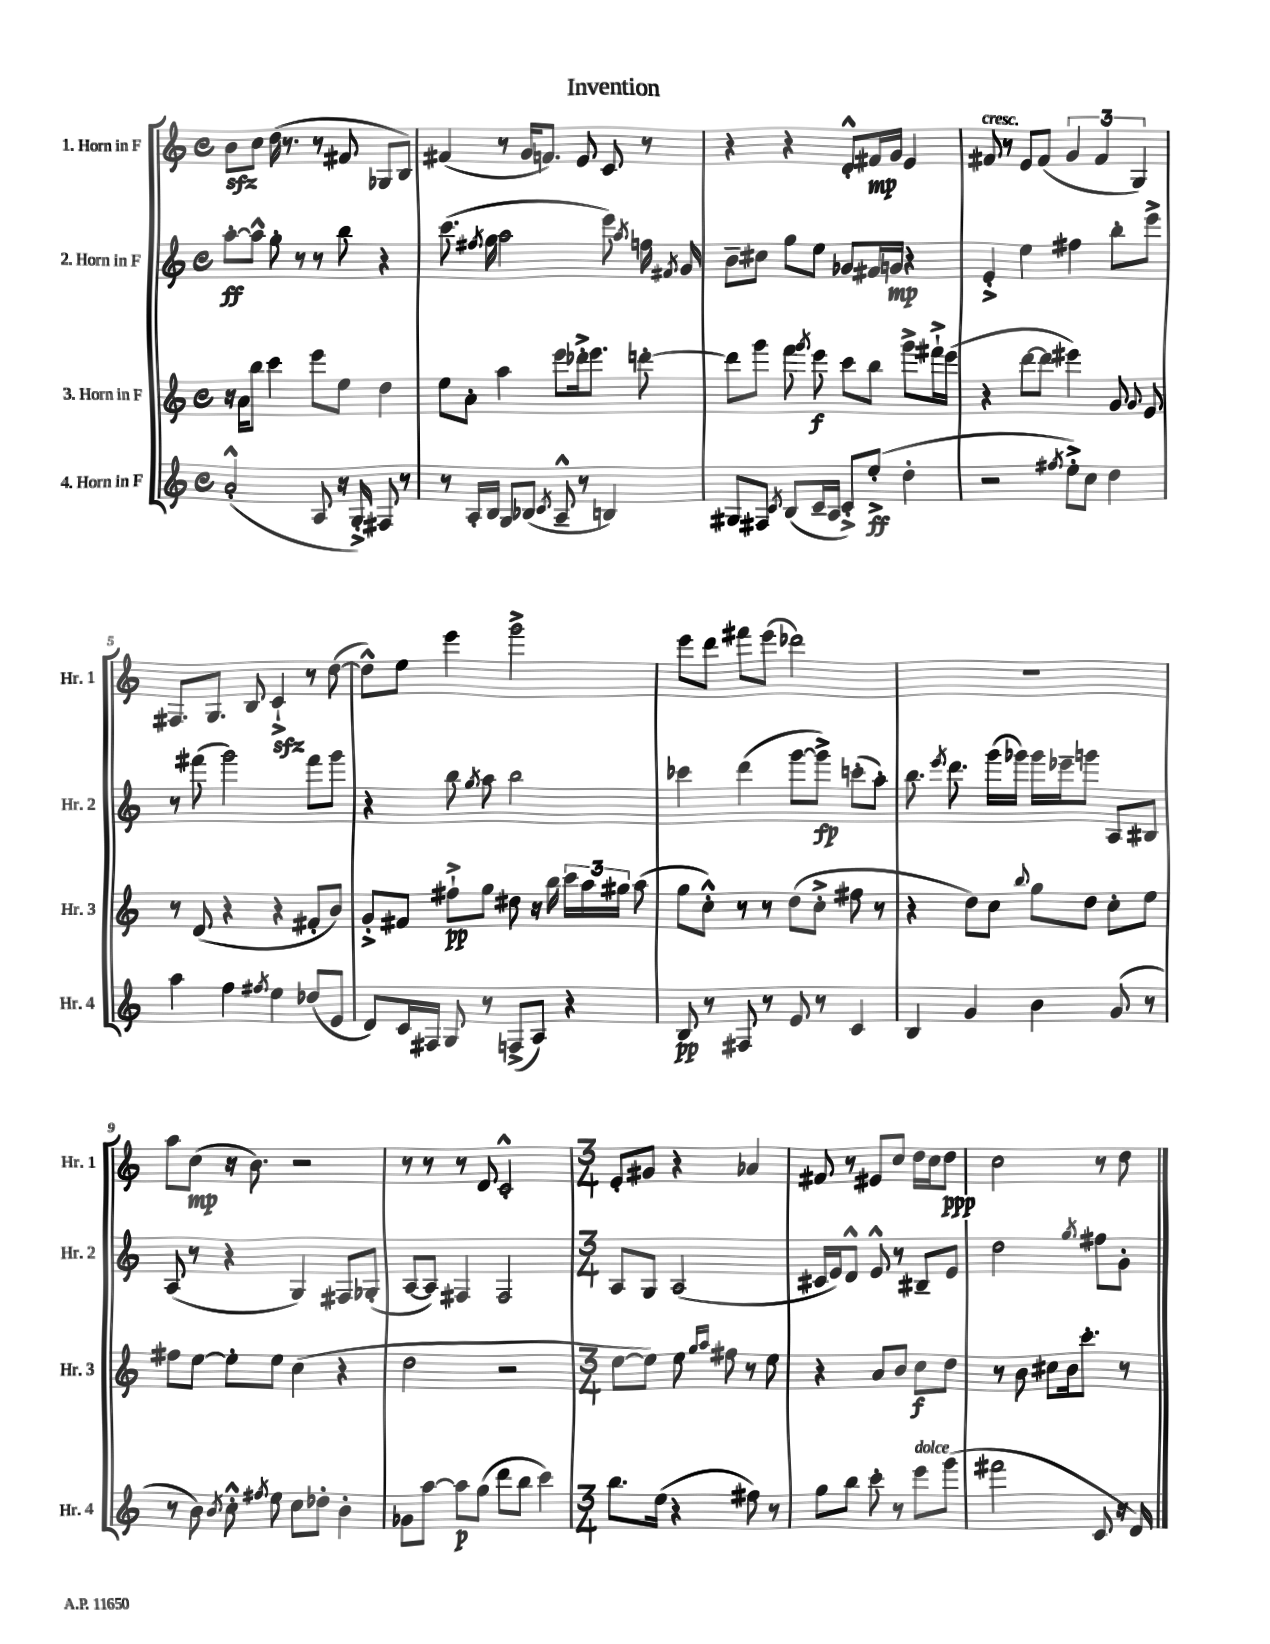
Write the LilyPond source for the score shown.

\header { title = "Invention" }
<<
\new StaffGroup <<
\new Staff = "s0" \with { instrumentName = "1. Horn in F" shortInstrumentName = "Hr. 1" } {
    \clef treble \key c \major \defaultTimeSignature \time 4/4
    \autoBeamOff b'8[\sfz c''8] d''16( r8. r8 fis'8 ges8[ b8]) |
    fis'4( r8 g'16[ f'8.]) e'8 c'8 r8 |
    r4 r4 d'8[-.-^ fis'16\mp g'16] e'4 |
    fis'8^\markup { \italic "cresc." } r8 e'8[ fis'8]( \tuplet 3/2 { g'4 fis'4 g4) } |
    fis8.[ g8.] b8 c'4-!->\sfz r8 d''8~( |
    d''8[-^) e''8] e'''4 g'''2-> |
    e'''8[ d'''8] fis'''8[ e'''8]( des'''2) |
    R1 |
    a''8[ c''8]\mp( r16 b'8.) r2 |
    r8 r8 r8 d'8 c'2-.-^ |
    \numericTimeSignature \time 3/4 e'8[-. gis'8] r4 aes'4 |
    fis'8 r8 eis'8[ c''8] d''16[ c''16 d''8]\ppp |
    c''2 r8 d''8 \bar "|." |
}
\new Staff = "s1" \with { instrumentName = "2. Horn in F" shortInstrumentName = "Hr. 2" } {
    \clef treble \key c \major \defaultTimeSignature \time 4/4
    \autoBeamOff a''8[~-.\ff a''8]-^ g''8-. r8 r8 b''8 r4 |
    c'''8.( \acciaccatura { fis''8 } g''16 a''2 e'''8) \acciaccatura { a''8 } f''16 \acciaccatura { fis'8 } g'16 |
    b'8[-- cis''8] g''8[ e''8] ges'8[ fis'16 g'16]\mp r4 |
    e'4-.-> e''4 fis''4 b''8[-. e'''8]-> |
    r8 fis'''8( g'''2) fis'''8[ g'''8] |
    r4 b''8 \acciaccatura { g''8 } a''8 b''2 |
    ces'''4 d'''4( g'''8[~ g'''8]->\fp) c'''8[-.( a''8]-.) |
    b''8. \acciaccatura { e'''8 } d'''8. g'''16[( ges'''16]) ges'''16[ ees'''16-- g'''8] a8[ bis8] |
    a8( r8 r4 g4) fis8[ ges8]-.( |
    a8[~ a8]) fis4 fis2 |
    \numericTimeSignature \time 3/4 a8[ g8] a2( |
    cis'16[ e'16) d'8]-^ e'8-^ r8 bis8[-- e'8] |
    d''2 \acciaccatura { g''8 } fis''8[ g'8]-. \bar "|." |
}
\new Staff = "s2" \with { instrumentName = "3. Horn in F" shortInstrumentName = "Hr. 3" } {
    \clef treble \key c \major \defaultTimeSignature \time 4/4
    \autoBeamOff r16 a'16[ b''8] c'''4 e'''8[ e''8] d''4 |
    e''8[ a'8]-. a''4 e'''8[ des'''16-.-> e'''8.] d'''8~-. |
    d'''8[ g'''8] f'''8 \acciaccatura { g'''8 } e'''8\f c'''8[ b''8] g'''8[-> fis'''16-!-> e'''16]( |
    r4 d'''8[~ d'''8] eis'''4) g'8 \appoggiatura { g'8 } e'8 |
    r8 d'8( r4 r4 fis'8[-. b'8]) |
    g'8[-.-> fis'8] fis''8[-!->\pp g''8] dis''8 r16 b''16 \tuplet 3/2 { c'''16[ a''16 gis''16] } a''8( |
    g''8[ c''8]-.-^) r8 r8 d''8[( c''8]-.-> fis''8 r8 |
    r4 d''8[) c''8] \appoggiatura { b''8 } g''8[ d''8] c''8[-. e''8] |
    fis''8[ e''8]~ e''8[-. e''8] c''4( r4 |
    d''2 r2 |
    \numericTimeSignature \time 3/4 e''8[~ e''8]) e''8 \grace { g''16[ a''16] } fis''8 r8 e''8 |
    r4 a'8[ b'8] c''8[\f d''8] |
    r8 b'8 cis''8[ b'16 c'''8.]-. r8 \bar "|." |
}
\new Staff = "s3" \with { instrumentName = "4. Horn in F" shortInstrumentName = "Hr. 4" } {
    \clef treble \key c \major \defaultTimeSignature \time 4/4
    \autoBeamOff a'2-.-^( a8 r16 g16-.->) fis8 r8 |
    r8 a16[-. b16] g8[ bes8]( \acciaccatura { c'8 } a8---^ r8 b4) |
    gis8[ fis8] \acciaccatura { c'8 } b8[( c'16-- a16] c'8[-.->) e''8]-.->\ff( d''4-. |
    r2 \acciaccatura { fis''8 } e''8[-.->) c''8] d''4 |
    a''4 f''4 \acciaccatura { fis''8 } e''4 des''8[( e'8] |
    d'8[) c'16 fis16] g8 r8 f8[->( a8]) r4 |
    b8\pp r8 fis8 r8 e'8 r8 c'4 |
    b4 g'4 b'4 g'8( r8 |
    r8 b'8) \acciaccatura { b'8 } c''8-.-^ \acciaccatura { fis''8 } e''8 c''8[ des''8]-. b'4-. |
    ges'8[ a''8]~ a''8[\p g''8]( d'''8[ b''8] c'''4) |
    \numericTimeSignature \time 3/4 b''8.[ e''16]( r4 fis''8) r8 |
    g''8[ b''8] c'''8-. r8 e'''8[^\markup { \italic "dolce" } g'''8]( |
    fis'''2 c'8 r16 d'16) \bar "|." |
}
>>
>>
